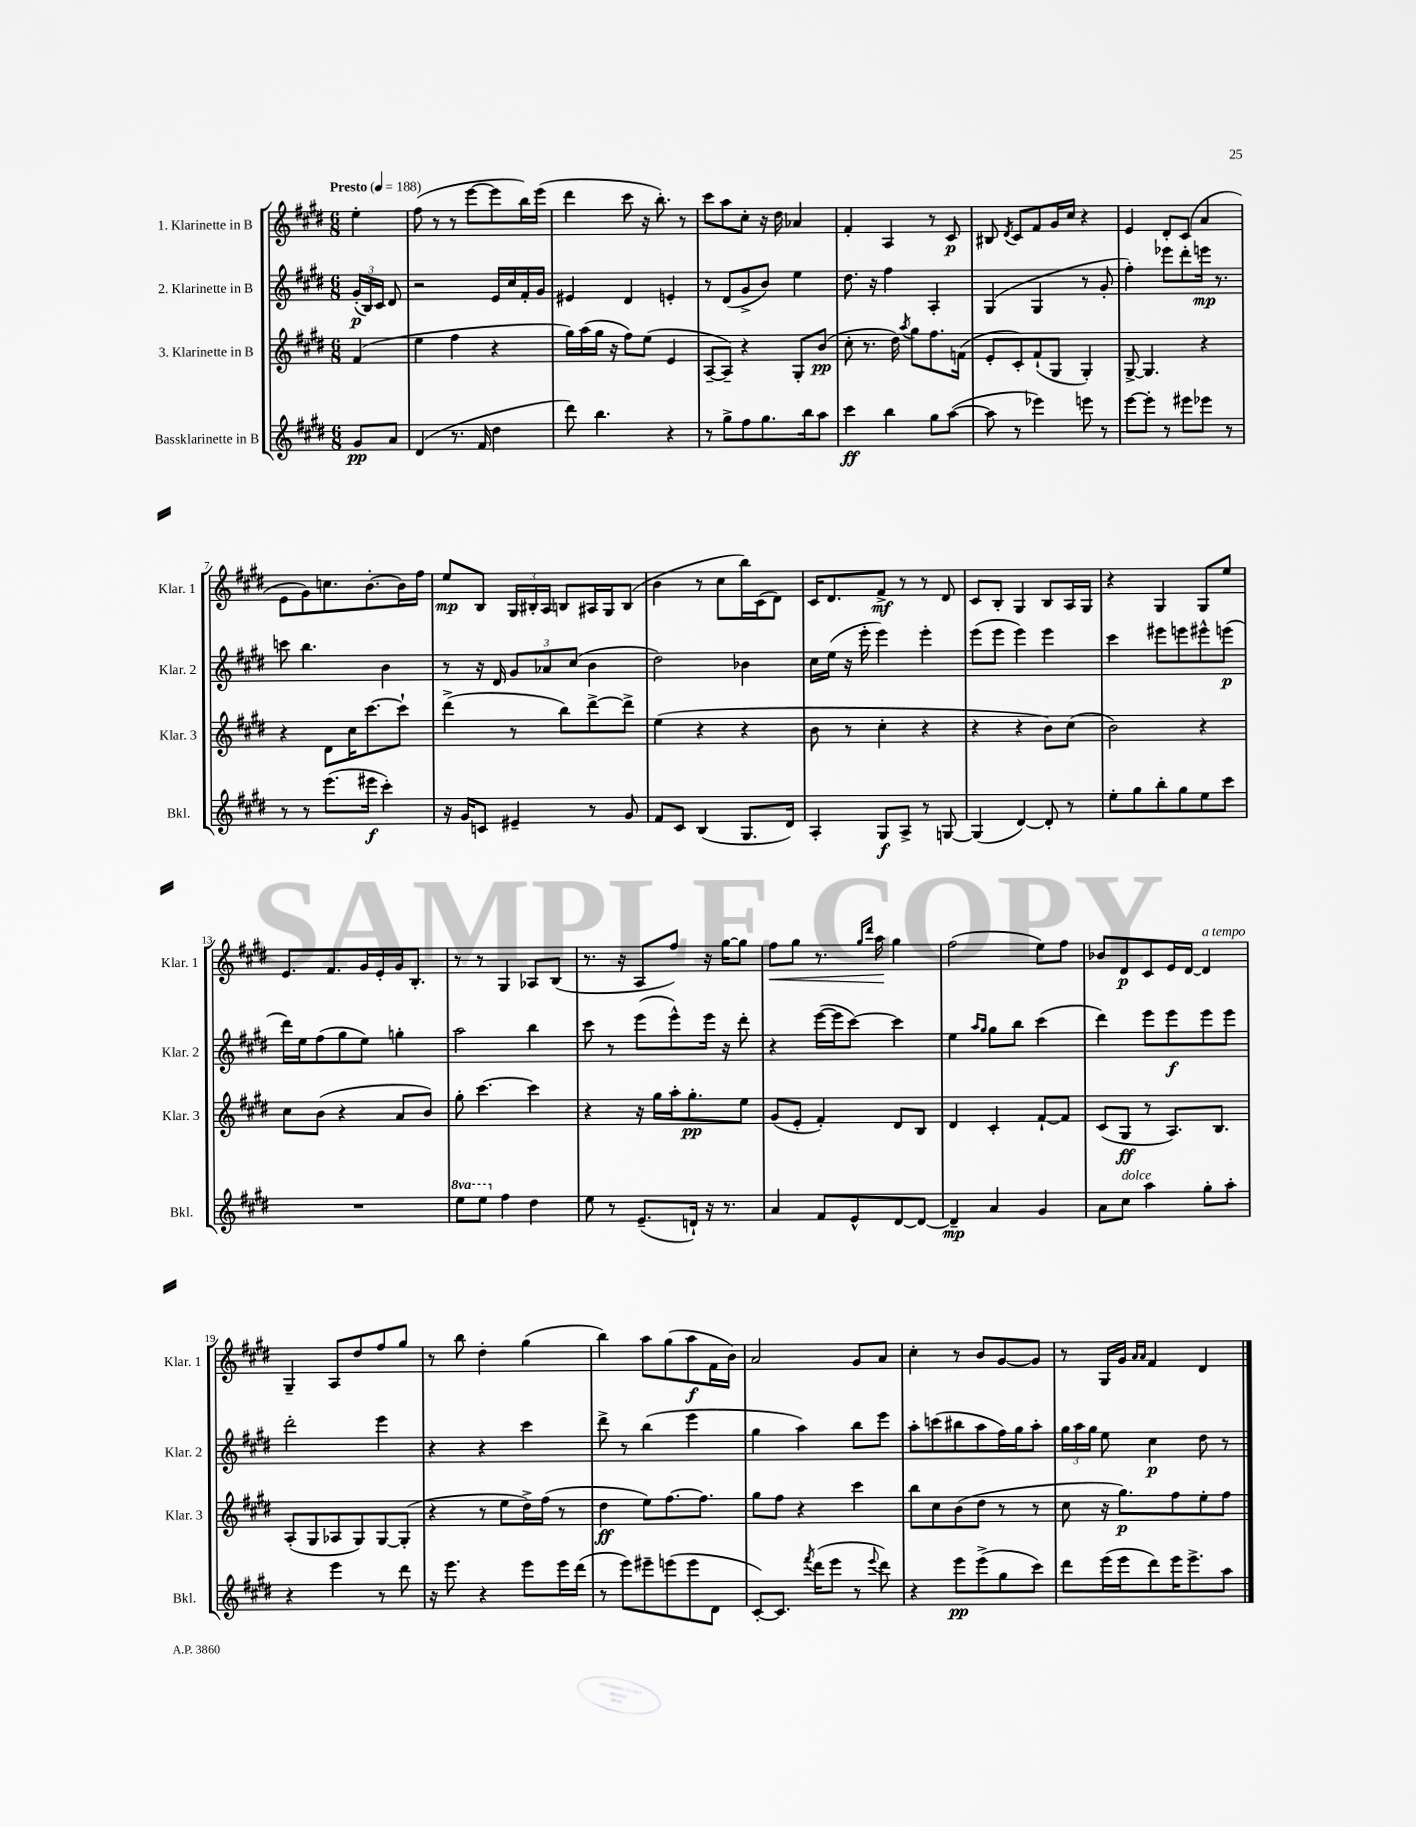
<<
\new StaffGroup <<
\new Staff = "s0" \with { instrumentName = "1. Klarinette in B" shortInstrumentName = "Klar. 1" } {
    \clef treble \key e \major \numericTimeSignature \time 6/8 \partial 4 \tempo "Presto" 4 = 188
    \autoBeamOff e''4-. |
    fis''8( r8 r8 e'''8[~ e'''8 b''16) e'''16]( |
    dis'''4 cis'''8 r16 b''8.-.) r8 |
    cis'''8[ a''8 cis''8]-. r16 dis''16 aes'4 |
    fis'4-. a4 r8 cis'8\p |
    bis8 \acciaccatura { dis'8 } cis'8[ fis'8 gis'16 cis''16] r4 |
    e'4 dis'8[-. cis'8]( a'4 |
    e'8[ gis'8) c''8. b'8.~-. b'16 fis''16] |
    e''8[\mp b8] \tuplet 3/2 { gis16[ bis16-. a16] } b8[ ais16 gis16 b8]( |
    b'4 r8 cis''8[ b''16) cis'16( dis'8]) |
    cis'16[ dis'8. fis'8]->\mf r8 r8 dis'8 |
    cis'8[ b8]-. gis4 b8[ a16 gis16] |
    r4 gis4 gis8[ e''8] |
    e'8.[ fis'8. gis'16 e'16-. gis'16 b8.]-. |
    r8 r8 gis4 aes8[ b8]( |
    r8. r16 a8[ fis''8]) r16 gis''16[~ gis''8] |
    fis''8[\< gis''8] r8. \grace { gis''16[ dis'''16] } a''16\! gis''4 |
    fis''2( e''8[) fis''8] |
    bes'8[ dis'8\p cis'8 e'16 dis'16]~ dis'4^\markup { \italic "a tempo" } |
    gis4-- a8[ dis''8 fis''8 gis''8] |
    r8 b''8 dis''4-. gis''4( |
    b''4) a''8[ gis''8( a''8\f fis'16 b'16]) |
    a'2 gis'8[ a'8] |
    cis''4-. r8 b'8[ gis'8~ gis'8] |
    r8 gis16[ gis'16] \grace { a'16[ a'16] } fis'4 dis'4 \bar "|." |
}
\new Staff = "s1" \with { instrumentName = "2. Klarinette in B" shortInstrumentName = "Klar. 2" } {
    \clef treble \key e \major \numericTimeSignature \time 6/8 \partial 4
    \autoBeamOff \tuplet 3/2 { gis'16[-.\p( b16) cis'16] } dis'8 |
    r2 e'16[ cis''16 fis'16-. gis'16] |
    eis'4 dis'4 e'4-. |
    r8 dis'8[( gis'8-> b'8]) e''4 |
    dis''8. r16 fis''4 a4-. |
    gis4( gis4 r8 gis'8-. |
    fis''4-.) ees'''8[ dis'''8-. e'''16]\mp r8. |
    c'''8 b''4. b'4 |
    r8 r16 dis'16 \tuplet 3/2 { gis'8[ aes'8 cis''8]( } b'4 |
    dis''2) bes'4 |
    cis''16[ e''16]( r16 e'''16-. e'''4) e'''4-. |
    e'''8[( e'''8] e'''4) e'''4 |
    cis'''4 eis'''8[ e'''8 eis'''8-^ e'''8]\p( |
    dis'''16[) e''16 fis''8( gis''8 e''8]) g''4-. |
    a''2 b''4 |
    cis'''8 r8 e'''8[( e'''8-^) e'''16] r16 dis'''8-. |
    r4 e'''16[~( e'''16 cis'''8]~) cis'''4 |
    e''4 \grace { a''16[ gis''16] } gis''8[ b''8] cis'''4( |
    dis'''4) e'''8[ e'''8\f e'''8 e'''8] |
    dis'''2-. e'''4 |
    r4 r4 cis'''4 |
    dis'''8-> r8 b''4( e'''4 |
    gis''4 a''4) b''8[ e'''8] |
    a''8[-. c'''8( bis''8 a''8 fis''16) gis''16 a''8]-. |
    \tuplet 3/2 { gis''16[ a''16 gis''16] } e''8 cis''4\p dis''8 r8 \bar "|." |
}
\new Staff = "s2" \with { instrumentName = "3. Klarinette in B" shortInstrumentName = "Klar. 3" } {
    \clef treble \key e \major \numericTimeSignature \time 6/8 \partial 4
    \autoBeamOff fis'4( |
    e''4 fis''4 r4 |
    gis''16[) a''16( gis''16] r16 fis''8[) e''8]( e'4 |
    a8[~-- a8]--) r4 gis8[-. b'8]\pp( |
    cis''8-. r8. dis''16) \acciaccatura { a''8 } gis''8[ fis''8. f'16]( |
    e'8[-. cis'8-.) fis'8-!( gis8] gis4-.) |
    gis8~-> gis4. r4 |
    r4 dis'8[ cis''16 cis'''8.~ cis'''8]-! |
    dis'''4->( r8 b''8[) dis'''8~-> dis'''8]-> |
    e''4( r4 r4 |
    b'8 r8 cis''4-. r4 |
    r4 r4 b'8[) cis''8]( |
    b'2) r4 |
    cis''8[ b'8]( r4 a'8[ b'8]) |
    gis''8-. cis'''4.~ cis'''4 |
    r4 r16 gis''16[ a''16-. gis''8.-.\pp e''8] |
    gis'8[( e'8]-. fis'4-.) dis'8[ b8] |
    dis'4 cis'4-. fis'8[~-! fis'8] |
    cis'8[( gis8]\ff r8 a8.[) b8.] |
    a8[-.( gis8 aes8 gis8) gis8~ gis8]-.( |
    r4 r8 e''8[ dis''16->) fis''16]( r8 |
    dis''4\ff e''8[) fis''8.~ fis''8.] |
    gis''8[ fis''8] r4 cis'''4 |
    b''8[ cis''8 b'8( dis''8] r8 r8 |
    cis''8 r16 gis''8.[\p) fis''8 e''8-. fis''8] \bar "|." |
}
\new Staff = "s3" \with { instrumentName = "Bassklarinette in B" shortInstrumentName = "Bkl." } {
    \clef treble \key e \major \numericTimeSignature \time 6/8 \set Staff.ottavationMarkups = #ottavation-simple-ordinals \partial 4
    \autoBeamOff gis'8[\pp a'8] |
    dis'4( r8. fis'16 dis''4 |
    dis'''8) b''4. r4 |
    r8 gis''8[-> fis''8 gis''8. b''16 a''8] |
    cis'''4\ff b''4 gis''8[ a''8]~( |
    a''8 r8 ees'''4) e'''8 r8 |
    e'''8[~ e'''8]-. r8 eis'''8[ ees'''8] r8 |
    r8 r8 e'''8.[( eis'''16]\f cis'''4-.) |
    r16 gis'16[ c'8] eis'4-- r8 gis'8 |
    fis'8[ cis'8] b4( gis8.[ dis'16]) |
    a4-. gis8[\f a8]-> r8 g8~ |
    g4( dis'4~) dis'8-. r8 |
    e''8[-. gis''8 b''8-. gis''8 e''8 cis'''8] |
    R2. |
    \ottava #1 e'''8[ e'''8] \ottava #0 fis''4 dis''4 |
    e''8 r8 e'8.[--( d'16]-!) r16 r8. |
    a'4 fis'8[ e'8-^ dis'8~ dis'8]~ |
    dis'4--\mp a'4 gis'4 |
    a'8[ cis''8]^\markup { \italic "dolce" } a''4 gis''8[-. a''8]-. |
    r4 e'''4 r8 dis'''8 |
    r16 e'''8. r4 e'''8[ e'''16 dis'''16]( |
    r8 e'''8[) eis'''8-- e'''8( e'''8 dis'8] |
    cis'8[~-.) cis'8.] \acciaccatura { fis'''8 } dis'''16[( e'''8] r8 \appoggiatura { e'''8 } dis'''8) |
    r4 e'''8[\pp e'''8->( gis''8 cis'''8]) |
    dis'''8[ e'''16( e'''16 dis'''8) e'''16 e'''8.-> a''8] \bar "|." |
}
>>
>>
